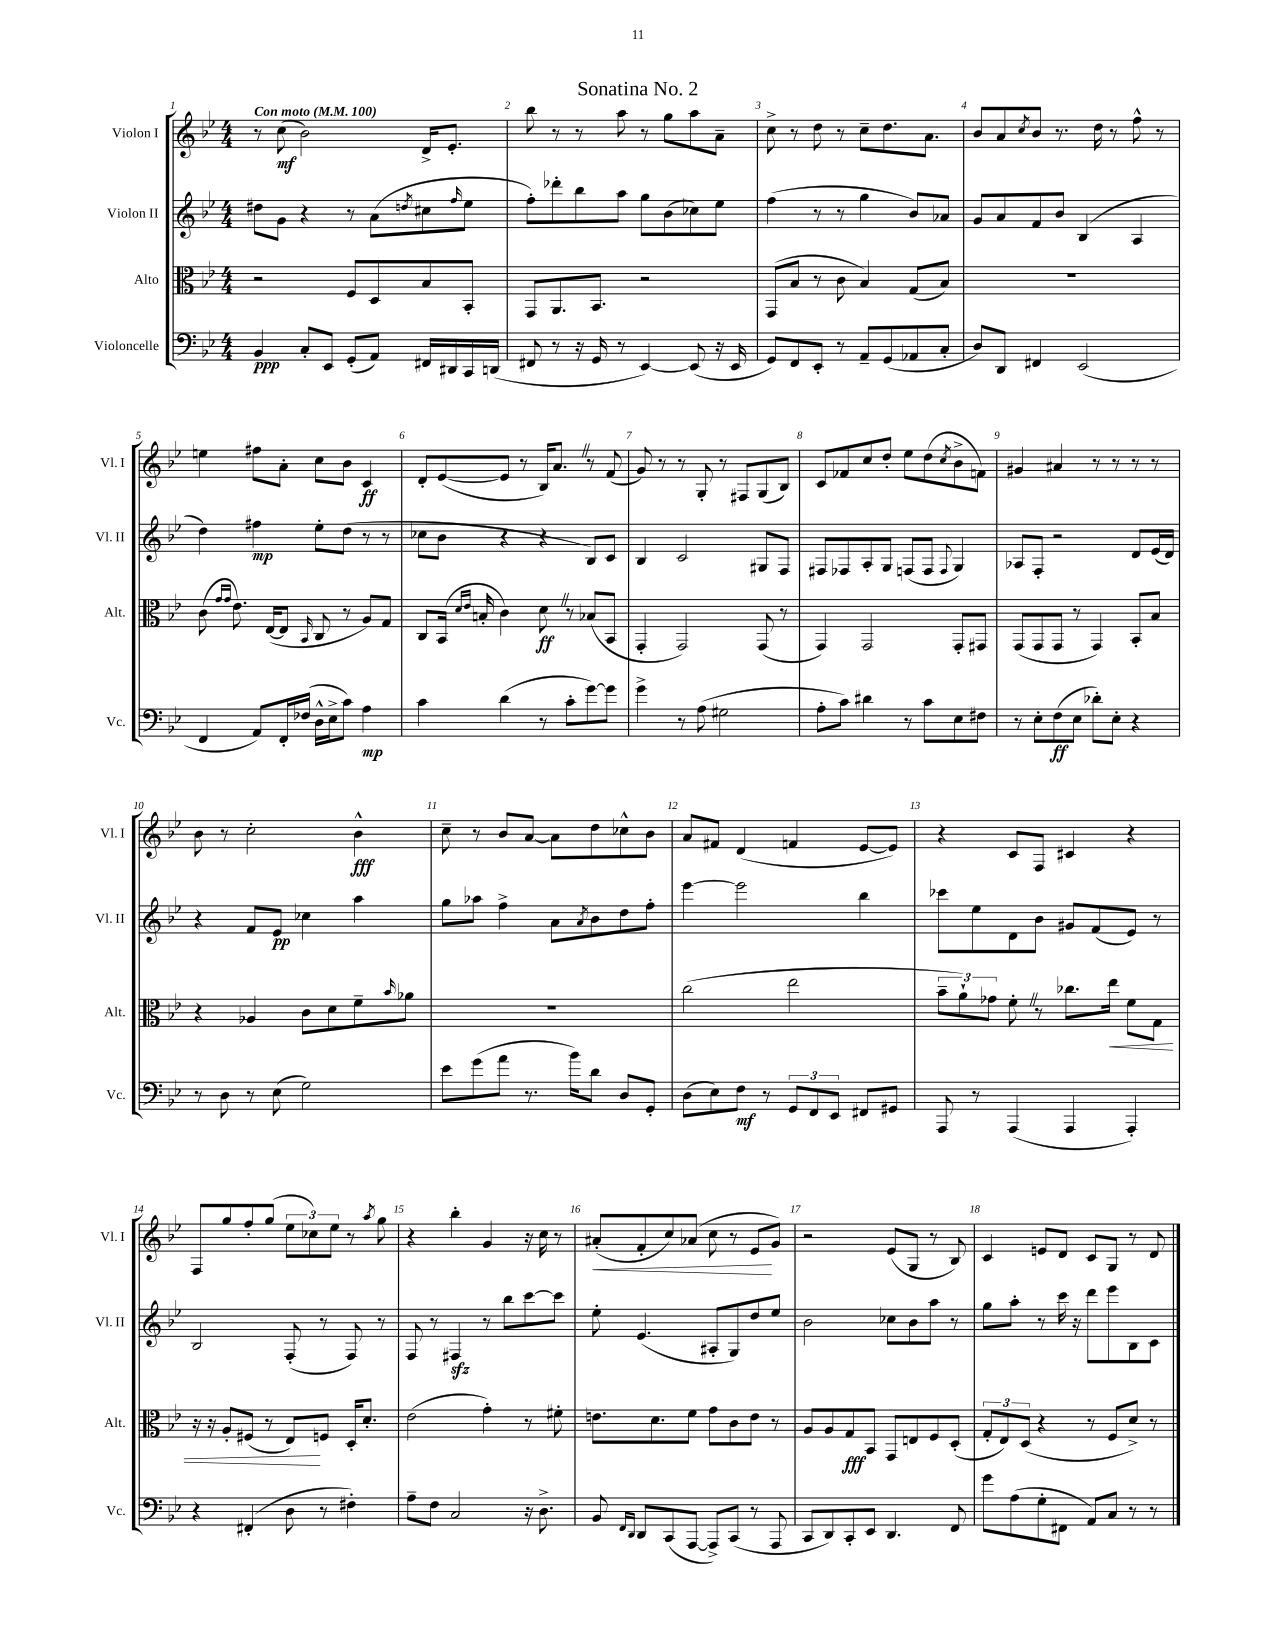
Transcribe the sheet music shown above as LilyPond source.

\header { title = "Sonatina No. 2" }
<<
\new StaffGroup <<
\new Staff = "s0" \with { instrumentName = "Violon I" shortInstrumentName = "Vl. I" } {
    \clef treble \key bes \major \numericTimeSignature \time 4/4 \tempo "Con moto" 4 = 100
    r8 c''8\mf( bes'2) d'16-> ees'8.-. |
    bes''8 r8 r8 a''8 r8 g''8 a''8 a'8-- |
    c''8-> r8 d''8 r8 c''8-- d''8. a'8. |
    bes'8 a'8 \acciaccatura { c''8 } bes'8 r8. d''16 r8 f''8-^ r8 |
    e''4 fis''8 a'8-. c''8 bes'8 c'4\ff |
    d'8-. ees'8~( ees'8 r8 bes16) a'8. \once \override BreathingSign.text = \markup { \musicglyph "scripts.caesura.straight" } \breathe r8 f'8( |
    g'8) r8 r8 g8-. r8 fis8 g8( bes8) |
    c'8 fes'8 c''8 d''8-. ees''8 d''8( \acciaccatura { c''8 } bes'8-> f'8) |
    gis'4 ais'4 r8 r8 r8 r8 |
    bes'8 r8 c''2-. bes'4-^\fff |
    c''8-- r8 bes'8 a'8~ a'8 d''8 ces''8-^ bes'8 |
    a'8 fis'8 d'4( f'4 ees'8~ ees'8) |
    r4 c'8 f8 cis'4 r4 |
    f8 g''8 f''8-. g''8( \tuplet 3/2 { ees''8 ces''8) ees''8 } r8 \acciaccatura { a''8 } g''8 |
    r4 bes''4-. g'4 r16 c''16 r8 |
    ais'8-.\<( f'8-. c''8) aes'8( c''8 r8 ees'8\! g'8) |
    r2 ees'8( g8 r8 bes8) |
    c'4 e'8 d'8 c'8 g8 r8 d'8 \bar "|." |
}
\new Staff = "s1" \with { instrumentName = "Violon II" shortInstrumentName = "Vl. II" } {
    \clef treble \key bes \major \numericTimeSignature \time 4/4
    dis''8 g'8 r4 r8 a'8( \acciaccatura { d''8 } cis''8 \grace { f''16 } ees''8 |
    f''8-.) des'''8-. bes''8 a''8 g''8 bes'8( ces''8) ees''8 |
    f''4( r8 r8 g''4 bes'8) aes'8 |
    g'8 a'8 f'8 bes'8 bes4( a4 |
    d''4) fis''4\mp ees''8-. d''8( r8 r8 |
    ces''8 bes'8 r4 r4 bes8) c'8 |
    bes4 c'2 gis8 f8 |
    fis8 fes8 a8-. g8 f8( f8 \appoggiatura { f8 } g4) |
    aes8 f8-. r2 d'8 ees'16( d'16) |
    r4 f'8 ees'8\pp ces''4 a''4 |
    g''8 aes''8 f''4-> a'8 \acciaccatura { a'8 } bes'8 d''8 f''8-. |
    ees'''4~ ees'''2 bes''4 |
    ces'''8 ees''8 d'8 bes'8 gis'8 f'8( ees'8) r8 |
    bes2 f8-.( r8 f8) r8 |
    f8 r8 fis4\sfz r8 bes''8 c'''8~ c'''8 |
    ees''8-. ees'4.( ais8-. g8) d''8 ees''8 |
    bes'2 ces''8 bes'8 a''8 r8 |
    g''8 a''8-. r8 c'''16 r16 d'''8 ees'''8 bes8 c'8 \bar "|." |
}
\new Staff = "s2" \with { instrumentName = "Alto" shortInstrumentName = "Alt." } {
    \clef alto \key bes \major \numericTimeSignature \time 4/4
    r2 f8 d8 bes8 bes,8-. |
    g,8 a,8. bes,8. r2 |
    g,8( bes8 r8 c'8 bes4) g8( bes8) |
    R1 |
    c'8( \grace { g'16 g'16 } ees'8.) ees16~( ees8 \grace { bes,16 } c8 r8 a8) g8 |
    c8 bes,16( \grace { d'16 ees'16 } b16-. c'4) d'8\ff \once \override BreathingSign.text = \markup { \musicglyph "scripts.caesura.straight" } \breathe r8 bes8( bes,8 |
    g,4-. g,2) g,8( r8 |
    g,4) g,2 g,8-. gis,8 |
    g,8( g,8 g,8 r8 g,4) bes,8-. bes8 |
    r4 aes4 c'8 d'8 f'8-- \grace { bes'16 } aes'8 |
    R1 |
    c''2( ees''2 |
    \tuplet 3/2 { bes'8-- a'8-!) ges'8 } f'8-. \once \override BreathingSign.text = \markup { \musicglyph "scripts.caesura.straight" } \breathe r8 ces''8. ees''16\< f'8 g8 |
    r16 r16 a8-. fis8( r8 ees8\!) f8 d16-. d'8.-. |
    ees'2( g'4-.) r8 fis'8-. |
    e'8. d'8. f'8 g'8 c'8 e'8 r8 |
    a8 a8 g8\fff bes,8 g,8 e8 f8 d8-.( |
    \tuplet 3/2 { g8-. ees8) d8( } r4 r8 f8 d'8->) r8 \bar "|." |
}
\new Staff = "s3" \with { instrumentName = "Violoncelle" shortInstrumentName = "Vc." } {
    \clef bass \key bes \major \numericTimeSignature \time 4/4
    bes,4\ppp c8-. ees,8 g,8-.( a,8) fis,16 dis,16 c,16 d,16( |
    fis,8 r8 r16 g,16 r8 ees,4~) ees,8( r16 ees,16 |
    g,8) f,8 ees,8-. r8 a,8-- g,8( aes,8 c8-. |
    d8) d,8 fis,4 ees,2( |
    f,4 a,8) f,16-. fes16( d16-^ ees16-> c'8) a4\mp |
    c'4 d'4( r8 c'8-. g'8~) g'8 |
    g'4-> r8 a8( gis2 |
    a8-. c'8) dis'4 r8 c'8 ees8 fis8 |
    r8 ees8-. f8\ff( ees8 des'8-.) ees8-. r4 |
    r8 d8 r8 ees8( g2) |
    ees'8 g'8( a'8 r8. bes'16) d'8 d8 g,8-. |
    d8( ees8) f8\mf r8 \tuplet 3/2 { g,8 f,8 ees,8 } fis,8 gis,8 |
    a,,8 r8 a,,4( a,,4 a,,4-.) |
    r4 fis,4-.( d8 r8 fis4-.) |
    a8-- f8 c2 r16 d8.-> |
    bes,8 \grace { f,16 d,16 } d,8 c,8( a,,8~ a,,8->) c,8( r8 a,,8 |
    c,8 d,8) c,8-. ees,8 d,4. f,8 |
    g'8 a8( g8-. fis,8 a,8) c8 r8 r8 \bar "|." |
}
>>
>>
\layout { \context { \Score \override BarNumber.break-visibility = ##(#f #t #t) barNumberVisibility = #all-bar-numbers-visible } }
